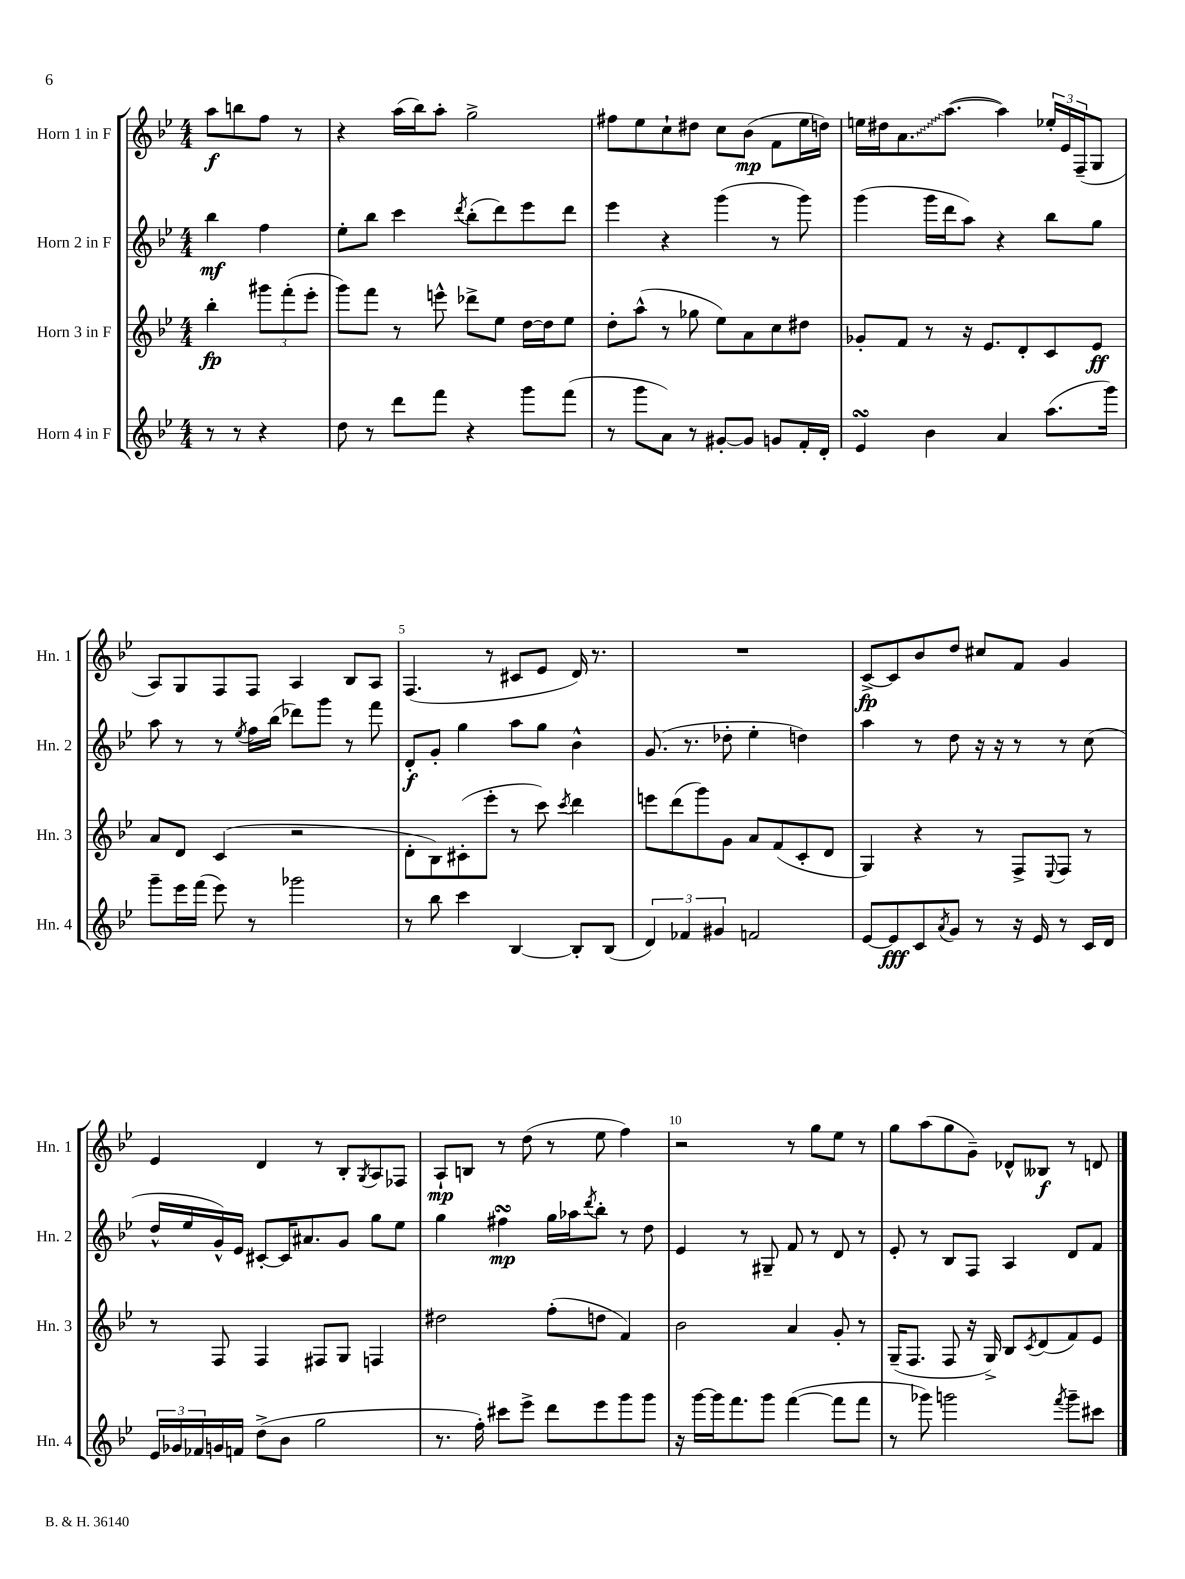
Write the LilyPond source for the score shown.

<<
\new StaffGroup <<
\new Staff = "s0" \with { instrumentName = "Horn 1 in F" shortInstrumentName = "Hn. 1" } {
    \clef treble \key bes \major \numericTimeSignature \time 4/4 \partial 2
    a''8\f b''8 f''8 r8 |
    r4 a''16( bes''16) a''8-. g''2-> |
    fis''8 ees''8 c''8-! dis''8 c''8 bes'8\mp( f'8 ees''16 d''16) |
    e''16 dis''16 \once \override Glissando.style = #'zigzag a'8.\glissando a''8.~( a''4) \tuplet 3/2 { ees''16-. ees'16 f16--( } g8 |
    a8) g8 f8 f8 a4 bes8 a8 |
    f4.( r8 cis'8 ees'8 d'16) r8. |
    R1 |
    c'8~->\fp c'8 bes'8 d''8 cis''8 f'8 g'4 |
    ees'4 d'4 r8 bes8-. \acciaccatura { g8 } a8 fes8 |
    a8-!\mp b8 r8 d''8( r8 ees''8 f''4) |
    r2 r8 g''8 ees''8 r8 |
    g''8 a''8( g''8 g'8--) des'8-^ beses8\f r8 d'8 \bar "|." |
}
\new Staff = "s1" \with { instrumentName = "Horn 2 in F" shortInstrumentName = "Hn. 2" } {
    \clef treble \key bes \major \numericTimeSignature \time 4/4 \partial 2
    bes''4\mf f''4 |
    ees''8-. bes''8 c'''4 \acciaccatura { d'''8 } bes''8-.( d'''8) ees'''8 d'''8 |
    ees'''4 r4 g'''4( r8 g'''8) |
    g'''4( g'''16 d'''16 a''8) r4 bes''8 g''8 |
    a''8 r8 r8 \acciaccatura { ees''8 } f''16 bes''16( des'''8) g'''8 r8 f'''8 |
    d'8-.\f g'8-. g''4 a''8 g''8 bes'4-^ |
    g'8.( r8. des''8-. ees''4-. d''4) |
    a''4 r8 d''8 r16 r16 r8 r8 c''8( |
    d''16-^ ees''16 g'16-^) ees'16 cis'8~-. cis'16 ais'8. g'8 g''8 ees''8 |
    g''4 fis''4\turn\mp g''16 aes''16 \acciaccatura { d'''8 } bes''8-. r8 d''8 |
    ees'4 r8 gis8-- f'8 r8 d'8 r8 |
    ees'8-. r8 bes8 f8 a4 d'8 f'8 \bar "|." |
}
\new Staff = "s2" \with { instrumentName = "Horn 3 in F" shortInstrumentName = "Hn. 3" } {
    \clef treble \key bes \major \numericTimeSignature \time 4/4 \partial 2
    bes''4-.\fp \tuplet 3/2 { gis'''8 f'''8-.( ees'''8-. } |
    g'''8) f'''8 r8 e'''8-^ des'''8-> ees''8 d''16~ d''16 ees''8 |
    d''8-. a''8-^( r8 ges''8 ees''8) a'8 c''8 dis''8 |
    ges'8-. f'8 r8 r16 ees'8. d'8-. c'8 ees'8\ff |
    a'8 d'8 c'4( r2 |
    d'8-. bes8) cis'8-.( ees'''8-. r8 c'''8) \acciaccatura { c'''8 } d'''4 |
    e'''8 d'''8( g'''8) g'8 a'8 f'8( c'8-. d'8 |
    g4) r4 r8 f8-> \appoggiatura { ees8 } f8 r8 |
    r8 f8 f4 fis8 g8 f4 |
    dis''2 f''8-.( d''8 f'4) |
    bes'2 a'4 g'8-. r8 |
    g16--( f8. f8 r16 g16->) bes8 \acciaccatura { c'8 } d'8( f'8) ees'8 \bar "|." |
}
\new Staff = "s3" \with { instrumentName = "Horn 4 in F" shortInstrumentName = "Hn. 4" } {
    \clef treble \key bes \major \numericTimeSignature \time 4/4 \partial 2
    r8 r8 r4 |
    d''8 r8 d'''8 f'''8 r4 g'''8 f'''8( |
    r8 g'''8 a'8) r8 gis'8~-. gis'8 g'8 f'16-. d'16-. |
    ees'4\turn bes'4 a'4 a''8.( g'''16) |
    g'''8-- ees'''16 f'''16( ees'''8) r8 ges'''2 |
    r8 bes''8 c'''4 bes4~ bes8-. bes8( |
    \tuplet 3/2 { d'4) fes'4 gis'4 } f'2 |
    ees'8~ ees'8\fff c'8 \acciaccatura { a'8 } g'8 r8 r16 ees'16 r8 c'16 d'16 |
    \tuplet 3/2 { ees'16 ges'16 fes'16 } g'16 f'16 d''8->( bes'8 g''2 |
    r8. f''16-.) cis'''8 ees'''8-> d'''8 ees'''8 g'''8 g'''8 |
    r16 g'''16~ g'''16 f'''8. g'''8 f'''4~( f'''8 f'''8 |
    r8 ges'''8) g'''2 \acciaccatura { f'''8 } g'''8-- cis'''8 \bar "|." |
}
>>
>>
\layout { \context { \Score \override BarNumber.break-visibility = ##(#f #t #t) barNumberVisibility = #(every-nth-bar-number-visible 5) } }
